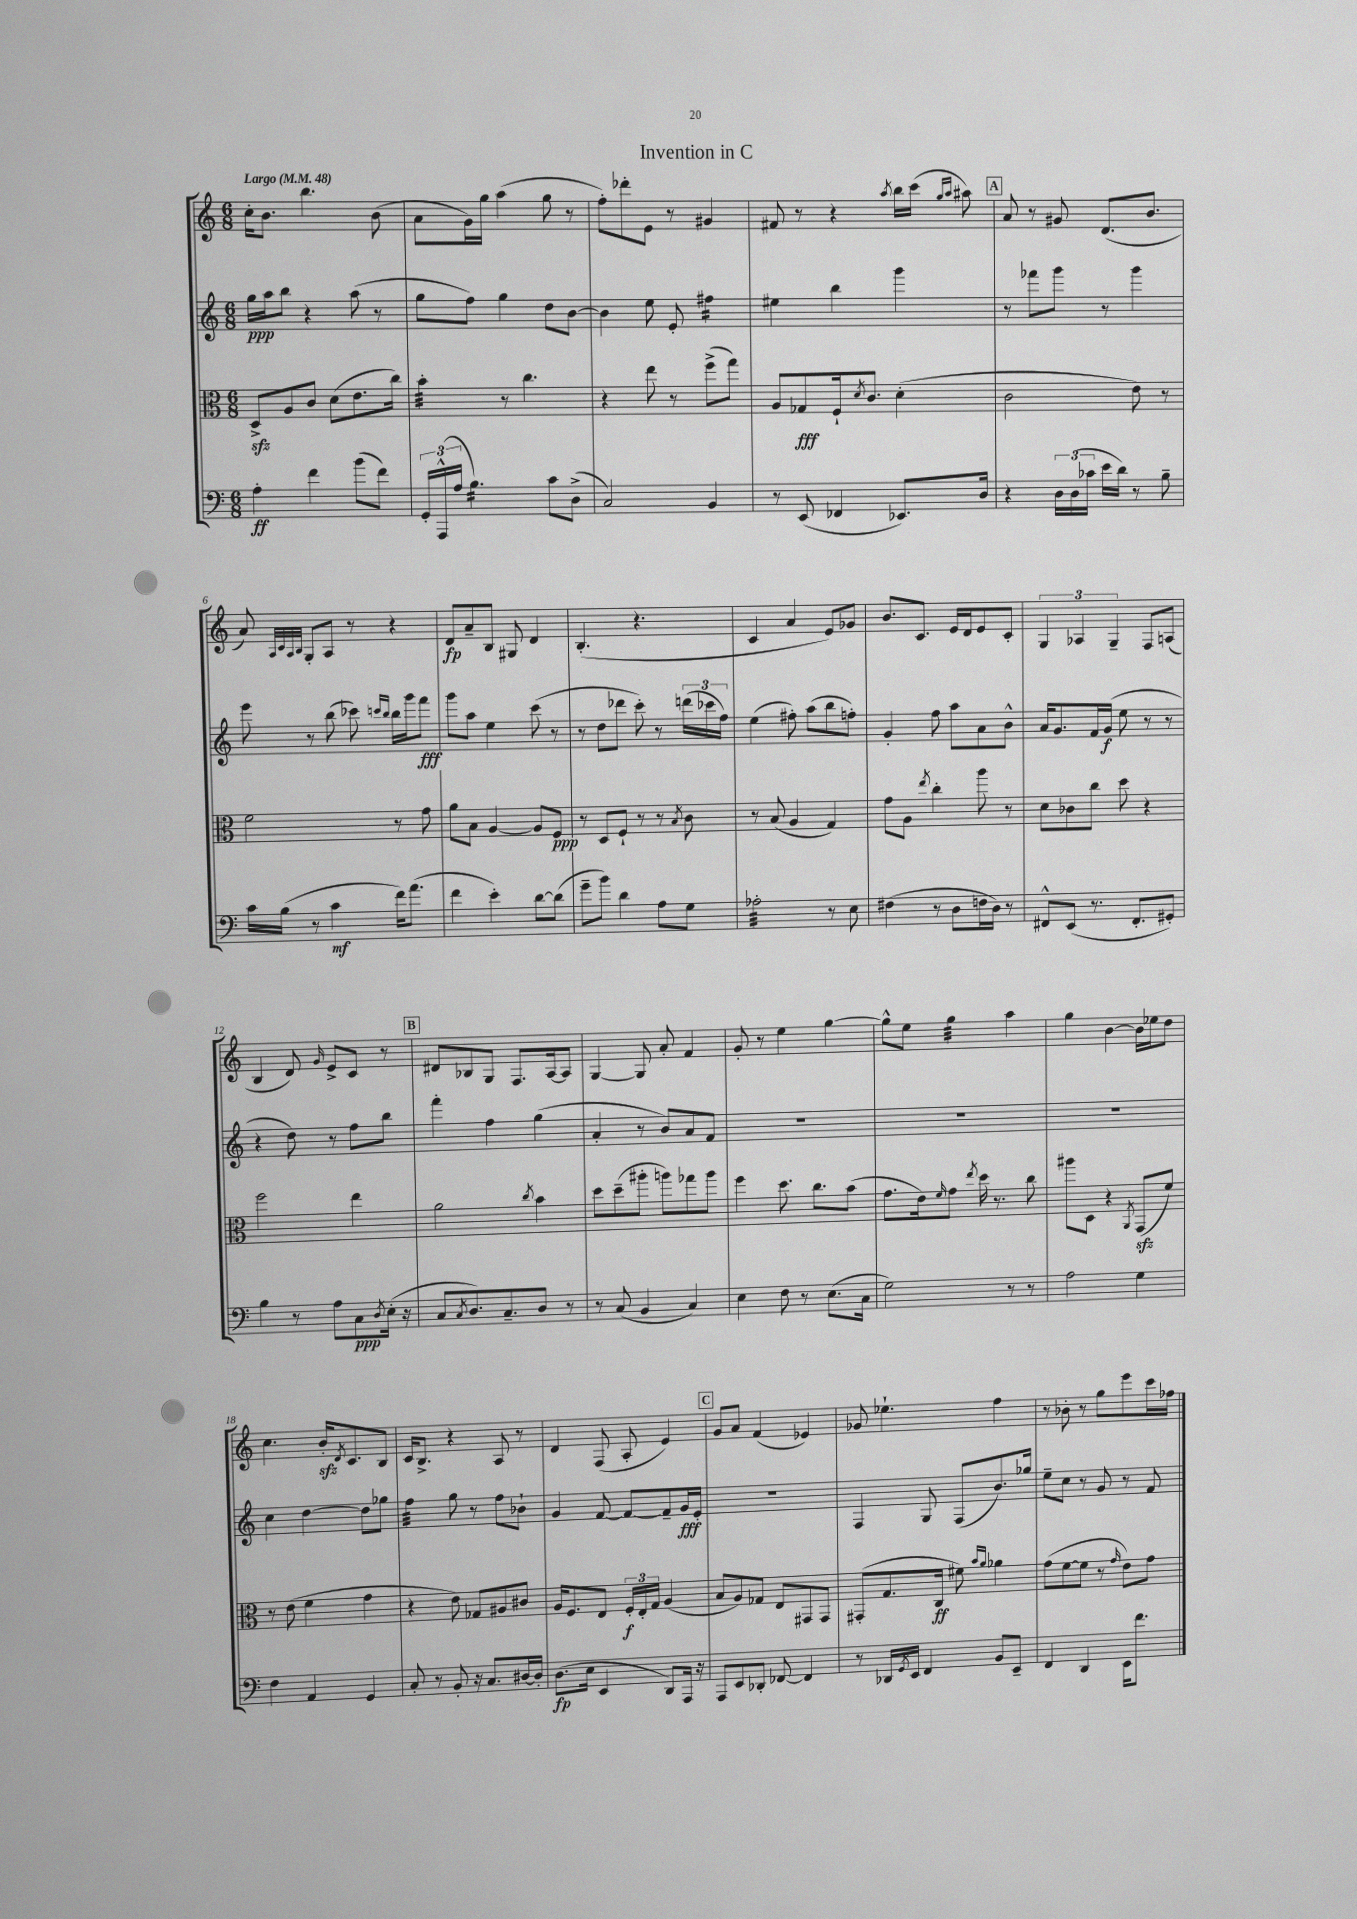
\header { title = "Invention in C" }
<<
\new StaffGroup <<
\new Staff = "s0" {
    \clef treble \key c \major \numericTimeSignature \time 6/8 \tempo "Largo" 4 = 48
    c''16-. b'8. b''4. b'8( |
    a'8 g'16) g''16 a''4( g''8 r8 |
    f''8-.) des'''8-. e'8 r8 gis'4 |
    fis'8 r8 r4 \acciaccatura { a''8 } b''16 c'''16( \grace { g''16 a''16 } ais''8) |
    \mark \markup { \box "A" } a'8 r8 gis'8 d'8.( b'8. |
    a'8) \grace { a32 c'32 a32 b32 } g8-. a8 r8 r4 |
    d'8\fp a'8-- b8 gis8 d'4 |
    b4.-.( r4. |
    c'4 a'4 e'8) ges'8 |
    b'8. c'8. e'16 d'16 e'8 c'8-. |
    \tuplet 3/2 { g4 aes4 g4-- } f8 a8( |
    b4 d'8) \grace { g'16 } e'8-> c'8 r8 |
    \mark \markup { \box "B" } dis'8 bes8 g8 f8. a16~ a8 |
    g4~ g8 a'8-. f'4 |
    g'8-. r8 e''4 g''4~ |
    g''8-^ e''8 g''4:32 a''4 |
    g''4 b'4~ b'16 ees''16 d''8 |
    c''4. b'16-.\sfz \acciaccatura { d'8 } c'8. b8 |
    c'16 b8.-> r4 a8 r8 |
    d'4 f8( a8-. e'4) |
    \mark \markup { \box "C" } g'8 a'8 f'4( ees'4) |
    ges'8 ees''4.-! f''4 |
    r8 bes'8-. r8 g''8 e'''8 c'''16 fes''16 \bar "|." |
}
\new Staff = "s1" {
    \clef treble \key c \major \numericTimeSignature \time 6/8
    g''16\ppp a''16 b''8 r4 a''8( r8 |
    g''8 f''8) g''4 d''8 b'8~ |
    b'4 e''8 e'8-. fis''4:16 |
    eis''4 b''4 g'''4 |
    \mark \markup { \box "A" } r8 fes'''8 g'''8 r8 g'''4 |
    e'''8 r8 b''8( ces'''8) \grace { c'''16 b''16 } b''16 g'''16 f'''8\fff |
    g'''8 a''8 e''4 c'''8( r8 |
    r8 d''8 des'''8 c'''8-.) r8 \tuplet 3/2 { d'''16( ces'''16 f''16) } |
    e''4( fis''8-.) a''8( b''8 f''8-.) |
    g'4-. f''8 a''8 a'8 b'8-^ |
    a'16 g'8. f'16 g'16\f( e''8 r8 r8 |
    r4 d''8) r8 f''8 b''8 |
    \mark \markup { \box "B" } f'''4-. f''4 g''4( |
    a'4-. r8 b'8) a'8 f'8 |
    R2. |
    R2. |
    R2. |
    c''4 d''4~ d''8 ges''8 |
    f''4:32 g''8 r8 f''8 bes'8-! |
    g'4 f'8~ f'8~ f'8-- g'16\fff e'16-. |
    \mark \markup { \box "C" } R2. |
    f4 g8 f8( b'8.) ges''16 |
    e''8-- c''8 r8 g'8 r8 f'8 \bar "|." |
}
\new Staff = "s2" {
    \clef alto \key c \major \numericTimeSignature \time 6/8
    d8->\sfz a8 c'8 d'8( e'8. c''16) |
    b'4:32-. r8 c''4. |
    r4 e''8 r8 f''8->( g''8) |
    a8 ges8\fff f16-! \acciaccatura { d'8 } c'8. d'4-.( |
    \mark \markup { \box "A" } c'2 e'8) r8 |
    f'2 r8 g'8 |
    a'8 b8 a4~ a8 f8\ppp |
    r8 d8 f8-! r8 r8 \acciaccatura { b8 } c'8 |
    r8 b8( a4 g4) |
    g'8 a8 \acciaccatura { e''8 } c''4-. a''8 r8 |
    d'8 ces'8 c''8 d''8 r4 |
    f''2 e''4 |
    \mark \markup { \box "B" } a'2 \acciaccatura { c''8 } b'4 |
    d''8 d''8--( ais''8-. a''8) ges''8 a''8 |
    f''4 d''8. c''8. b'8( |
    g'8. e'16) \grace { f'16 } g'8 \acciaccatura { e''8 } d''16 r8. c''8 |
    ais''8 d8 r4 \acciaccatura { a,8 } g,8\sfz( f'8) |
    r8 e'8( f'4 g'4 |
    r4 e'8) ges8 ais8 cis'8 |
    a16 f8. e8 \tuplet 3/2 { f16-.\f e16-. g16 } a4( |
    \mark \markup { \box "C" } b8 a8) ges8 e8 gis,8 gis,8 |
    gis,8-.( g8. c16\ff fis'8) \grace { b'16 a'16 } aes'4 |
    g'8( f'8~ f'8 r8 \grace { g'16 } e'8) g'8 \bar "|." |
}
\new Staff = "s3" {
    \clef bass \key c \major \numericTimeSignature \time 6/8
    a4-.\ff f'4 b'8( f'8) |
    \tuplet 3/2 { g,16-. a,,16-^( a16 } b4.:16) c'8 d8->( |
    c2) b,4 |
    r8 e,8( fes,4 ees,8.) d16 |
    \mark \markup { \box "A" } r4 \tuplet 3/2 { d16 d16( ces'16 } e'16 d'16) r8 b8-- |
    c'16 b16( r8 c'4\mf f'16) a'8.( |
    f'4 e'4-.) d'8~ d'8( |
    g'8-- b'8) d'4 a8 g8 |
    aes2:32-. r8 e8 |
    fis4( r8 d8 f16 d16) r8 |
    fis,8-^ e,8( r8. fis,8.-. gis,8-.) |
    b4 r8 a8 c8\ppp \acciaccatura { d8 } e16-.( r16 |
    \mark \markup { \box "B" } c8 \acciaccatura { c8 } d8.) c8.-- d8 r8 |
    r8 c8( b,4 c4) |
    e4 f8 r8 e8.( c16 |
    g2) r8 r8 |
    a2 g4 |
    f4 a,4 g,4 |
    c8-. r8 b,8-. r16 c8. dis16~ dis16-. |
    d8.\fp( e16 e,4 d,8) a,,16 r16 |
    \mark \markup { \box "C" } a,,8 e,8 des,8-. fes,8~ fes,4 |
    r8 des,16 \acciaccatura { g,8 } e,16 f,4 b,8 e,8-- |
    f,4 d,4 e,16 f'8. \bar "|." |
}
>>
>>
